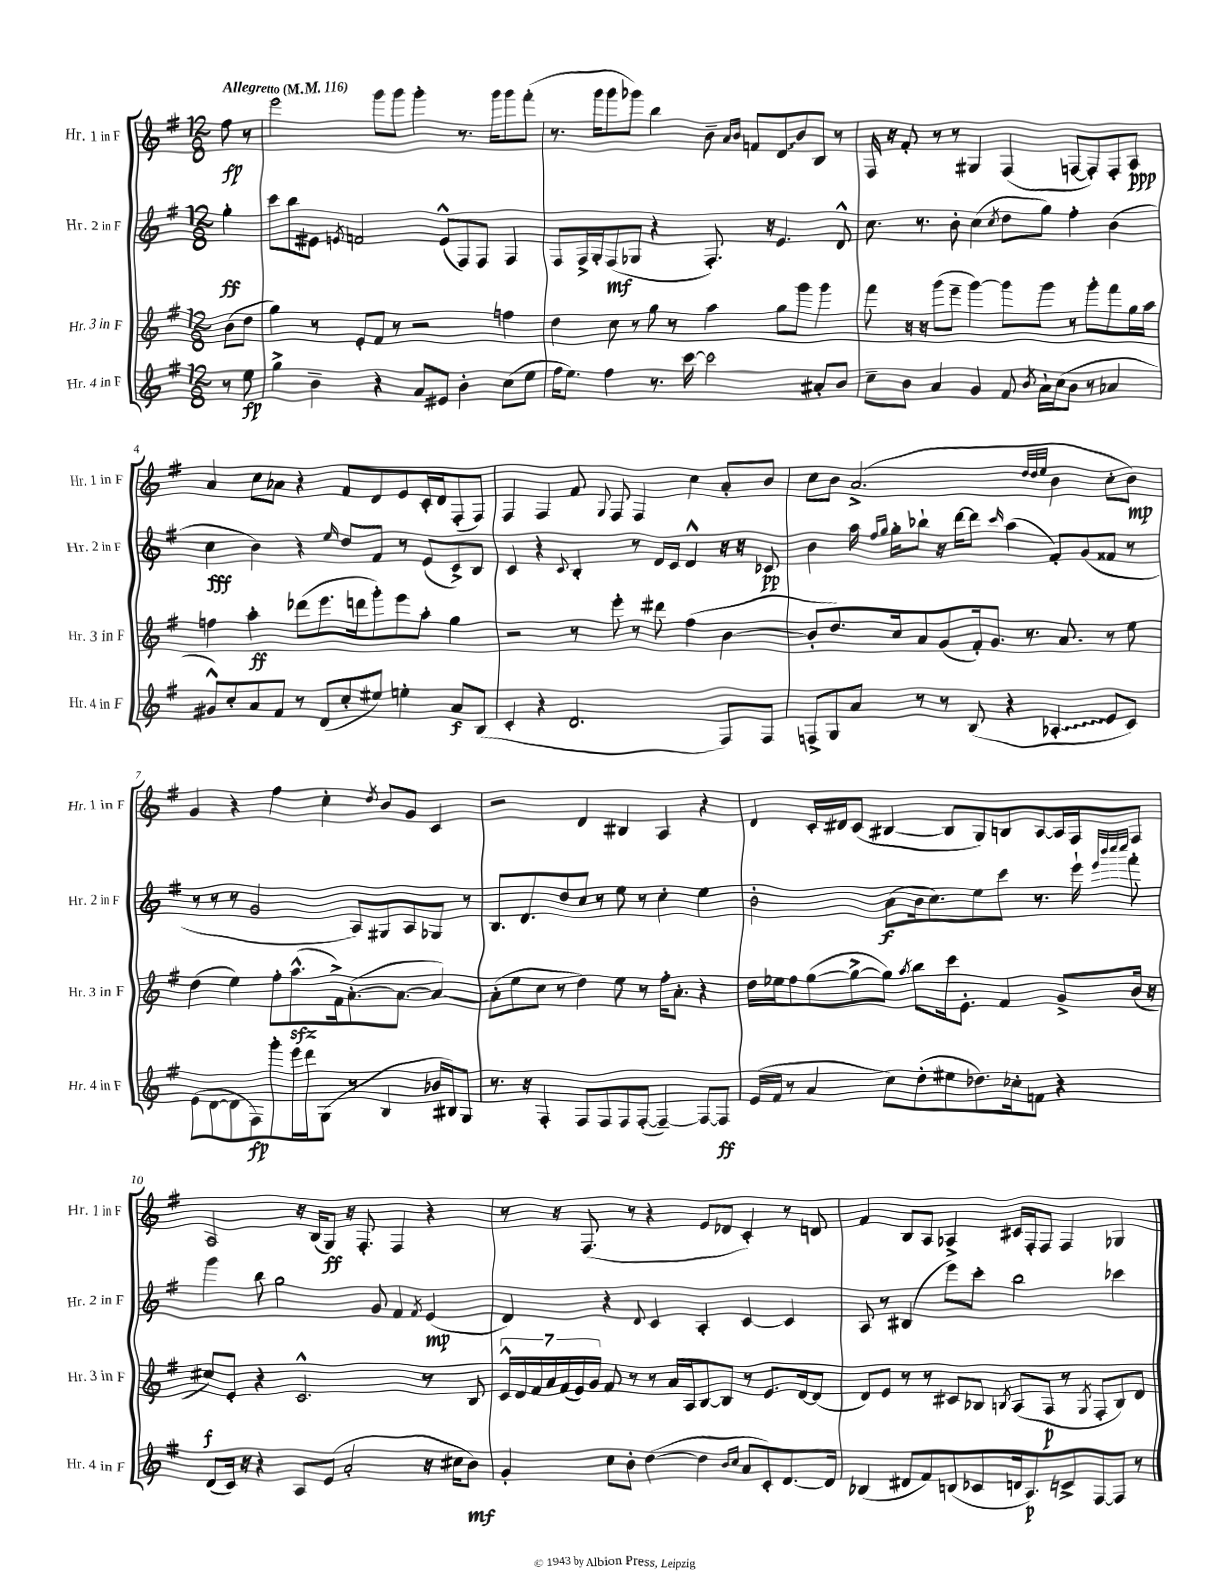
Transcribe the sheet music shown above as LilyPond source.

<<
\new StaffGroup <<
\new Staff = "s0" \with { instrumentName = "Hr. 1 in F" shortInstrumentName = "Hr. 1 in F" } {
    \clef treble \key g \major \numericTimeSignature \time 12/8 \partial 4 \tempo "Allegretto" 4 = 116
    \autoBeamOff fis''8\fp r8 |
    e'''2 g'''8[ g'''8] g'''4-. r8. g'''16[ g'''8 fis'''8]-.( |
    r8. g'''16[ g'''8 ges'''8]) b''4 b'8-- \grace { a'16[ b'16] } f'8[ \once \override Glissando.style = #'zigzag d'8\glissando b'8 b8] r8 |
    fis16 r16 fis'8-. r8 r8 gis4 fis4( f8[~ f8-.) f8-. a8]\ppp |
    a'4 c''8[ aes'8] r4 fis'8[ d'8 e'8 c'16-. d'16 fis8-.( fis8]) |
    fis4 fis4 fis'8 \appoggiatura { g8 } fis8 fis4 c''4 a'8[-. b'8] |
    c''8[ b'8] a'2.->( \grace { d''32[ d''32 e''32] } b'4 c''8[-. b'8]\mp) |
    g'4 r4 fis''4 c''4-. \acciaccatura { d''8 } b'8[ g'8] c'4 |
    r2 d'4 bis4 a4 r4 |
    d'4 c'16[-. dis'16 c'8]( bis4~ bis8[ g8) b8 a8~ a16 fis16 fis8] |
    a2 r16 b16[( g8]\ff) r16 fis8.-. fis4 r4 |
    r8 r16 fis8.( r8 r4 e'8[ des'8] c'4-.) r8 d'8 |
    fis'4 b8[ a8] aes4-> cis'16[ fis16-. fis8] fis4 ges4 \bar "|." |
}
\new Staff = "s1" \with { instrumentName = "Hr. 2 in F" shortInstrumentName = "Hr. 2 in F" } {
    \clef treble \key g \major \numericTimeSignature \time 12/8 \partial 4
    \autoBeamOff g''4-.\ff |
    c'''8[ b''8 eis'8] \acciaccatura { e'8 } f'2 e'8[-^( fis8) fis8] fis4 |
    fis8[ fis16-> g16-. fis8\mf( ges8] r4 fis8.-.) r16 e'4. d'8-^ |
    c''8. r8. b'8-. c''4( \acciaccatura { c''8 } d''8[ g''8]) fis''4-. b'4( |
    c''4\fff b'4) r4 \grace { e''16 } d''8[ fis'8] r8 e'8[( c'8->) b8] |
    c'4 r4 \appoggiatura { c'8 } b4-. r8 d'16[ c'16] d'4-^ r16 r16 ces'8\pp |
    b'4 a''16 \grace { fis''16[ g''16] } g''16[-. bes''8]-! r16 d'''16[~ d'''8] \grace { c'''16 } a''4( fis'8[-.) g'8( fisis'8] r8 |
    r8 r8 r8 g'2 a8[) gis8 a8 ges8] r8 |
    b8.[ d'8. d''8 c''8] r8 e''8 r8 c''4-. e''4 |
    b'2-. a'8[\f( b'16 c''8.) e''8 c'''8] r8. e'''16-! \grace { e'''32[ b'''32 c''''32 c''''32] } fis'''8-. |
    g'''4 b''8 g''2 g'8 fis'4 \acciaccatura { fis'8 } e'4\mp( |
    d'4) r4 \appoggiatura { d'8 } c'4 a4-. c'4~ c'4 |
    a8 r8 bis4( e'''8[) c'''8]-. b''2 ces'''4 \bar "|." |
}
\new Staff = "s2" \with { instrumentName = "Hr. 3 in F" shortInstrumentName = "Hr. 3 in F" } {
    \clef treble \key g \major \numericTimeSignature \time 12/8 \partial 4
    \autoBeamOff b'8[( d''8] |
    g''4) r8 e'8[-. fis'8] r8 r2 f''4 |
    d''4 c''8 r8 g''8 r8 a''4 g''8[ g'''8] g'''4 |
    fis'''8 r16 r16 g'''8[( e'''8]-- g'''4~) g'''8[ g'''8] r8 g'''8[-. fis'''8 g''16 a''16] |
    f''4 a''4-.\ff des'''8[( e'''8. d'''16 g'''8-.) e'''8 a''8]-. g''4 |
    r2 r8 e'''8-. r8 dis'''8 fis''4( b'4~ |
    b'8[-. d''8.) c''16 a'8 g'8( fis'16-.) g'8.] r8. a'8. r8 e''8 |
    d''4( e''4) fis''8[-. a''8.-^\sfz( fis'16->) a'8.~-.( a'8.]~ a'4~) |
    a'8[-.( e''8 c''8] r8 d''4) e''8 r8 fis''16[-. a'8.]-. r4 |
    d''16[ ees''16 fis''8 g''8~( g''8~-> g''8]) \acciaccatura { a''8 } b''8[ c'''16 e'8.]-. fis'4 g'8[-> b'16]( r16 |
    cis''8[\f) e'8]-. r4 c'2.-^ r8 b8 |
    \tuplet 7/4 { c'16[-^ d'16 fis'16 a'16 fis'16( e'16) g'16] } fis'8 r8 r8 a'16[ a16 b8~ b8] r8 e'8.[ d'16~ d'8]( |
    d'8[) e'8] r8 r8 cis'8[ bes8] \acciaccatura { b8 } a8[( fis8]\p r8 \acciaccatura { g8 } fis8[-. b8) d'8] \bar "|." |
}
\new Staff = "s3" \with { instrumentName = "Hr. 4 in F" shortInstrumentName = "Hr. 4 in F" } {
    \clef treble \key g \major \numericTimeSignature \time 12/8 \partial 4
    \autoBeamOff r8 e''8\fp |
    g''4-> b'4-- r4 a'8[ eis'8] b'4-. c''8[( e''8] |
    fis''16[ e''8.]) fis''4 r8. c'''16~ c'''2 ais'8[-. b'8] |
    c''8[-- b'8] a'4 g'4 fis'8 \acciaccatura { b'8 } a'16[-! c''16( b'8] r8 aes'4 |
    gis'8[-^) c''8-. a'8 fis'8] r8 d'8[( c''8-. eis''8]) e''4-. a'8[\f b8]( |
    c'4-. r4 d'2. fis8[) fis8] |
    f8[-> g8 a'8] r8 r8 b8( r4 \once \override Glissando.style = #'zigzag aes4-.\glissando e'8[ c'8]) |
    e'8[( d'8~ d'8 fis8\fp) g'''8-. e'''16 d'''16 g8]( r8 b4 bes'16[ bis16) g8] |
    r8. r16 fis4-. fis8[ fis8 fis8 fis8]~-.( fis4~--) fis8[~ fis8]\ff |
    e'16[( fis'16] r8 a'4 c''8[) d''8-.( eis''8 des''8.) ces''16-. f'8] r4 |
    d'8[( c'16]) r16 r4 a8[ e'8]( a'2-. r16 cis''16[ b'8]\mf) |
    g'4-. c''8[ b'8]-. d''4~( d''4 \grace { b'16[ c''16] } a'8[ c'8-.) d'8.~ d'16] |
    bes4( dis'8[ fis'8) b8( ces'8 d'16 a8.\p) c'8-> fis8~ fis8] r8 \bar "|." |
}
>>
>>
